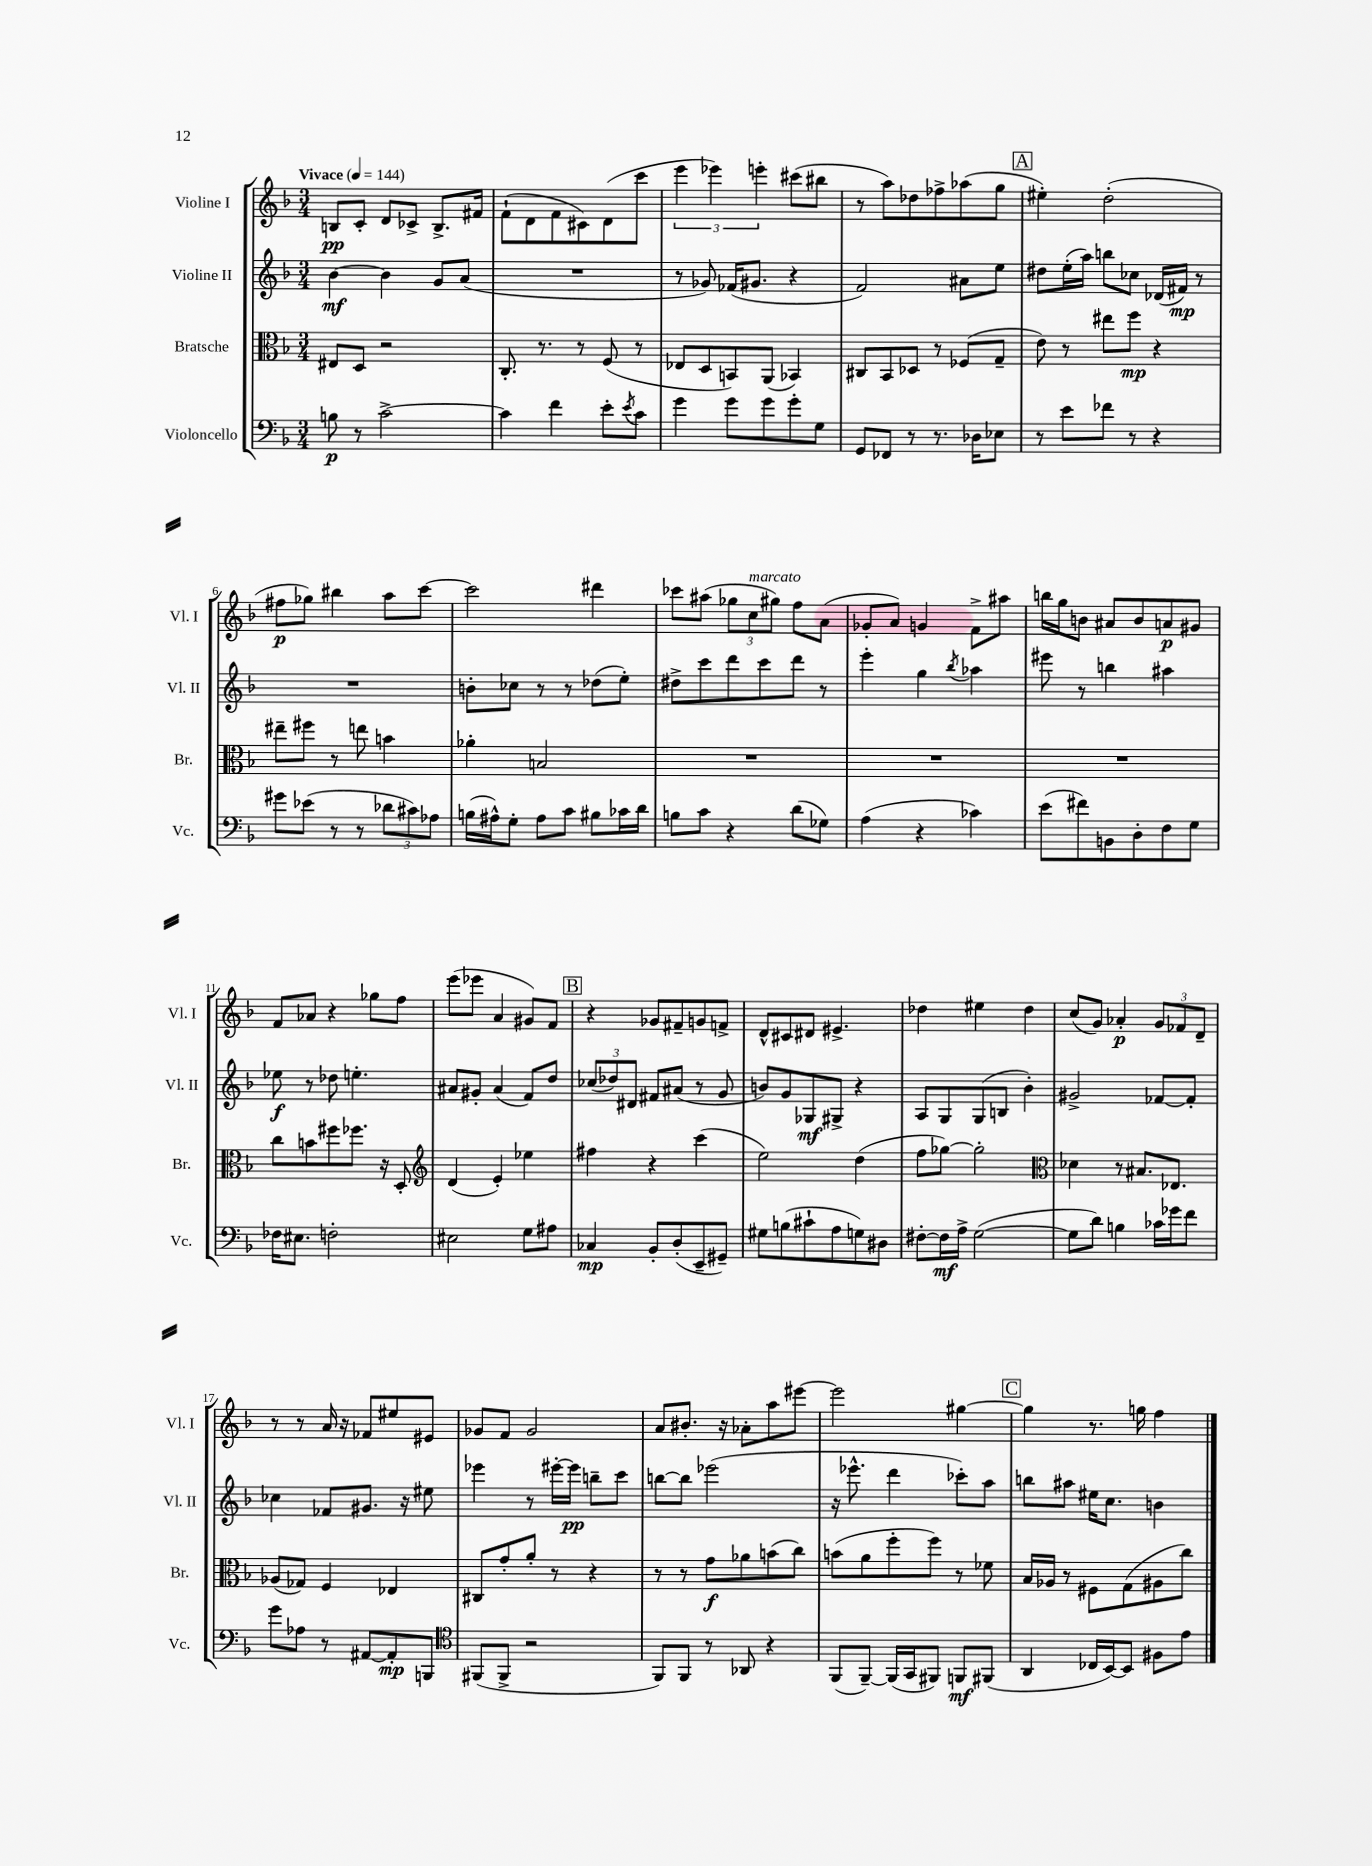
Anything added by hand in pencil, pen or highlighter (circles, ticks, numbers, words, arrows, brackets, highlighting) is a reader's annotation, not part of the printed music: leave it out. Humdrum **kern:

**kern	**kern	**kern	**kern
*staff4	*staff3	*staff2	*staff1
*clefF4	*clefC3	*clefG2	*clefG2
*k[b-]	*k[b-]	*k[b-]	*k[b-]
*M3/4	*M3/4	*M3/4	*M3/4
*MM144	*MM144	*MM144	*MM144
8B	8E#	[4b-	8B
8r	8D	.	8c'
[2c^	2r	4b-]	8d
.	.	.	8c-^
.	.	8g	8.B^
.	.	(8a	.
.	.	.	16f#
=	=	=	=
4c]	8.C'	2.r	(8f`
.	.	.	8d
.	8.r	.	.
4f	.	.	8f
.	8r	.	8c#)
8e'	(8F	.	(8d
8qe	.	.	.
8c	8r	.	8ccc
=	=	=	=
4g	8E-	8r	6eee
.	8D	8g-)	.
.	.	.	6eee-)
8g	8BB)	(16f-	.
.	.	8.g#	.
.	.	.	6eee'
8g	(8AA	.	.
8g'	4BB-)	4r	(8ccc#
8G	.	.	8bb#
=	=	=	=
8GG	8C#	2f)	8r
8FF-	8BB-	.	8aa)
8r	8D-	.	8dd-
8.r	8r	.	8ff-^
.	(8F-	8a#	(8aa-
16D-	.	.	.
8E-	8G~	8ee	8gg
=	=	=	=
8r	8e)	8dd#	4ee#')
8e	8r	(16ee'	.
.	.	16aa)	.
8f-	8ee#	8bb	(2dd'
8r	8ff	8cc-	.
4r	4r	(16d-	.
.	.	16f#)	.
.	.	8r	.
=	=	=	=
8g#	8ee#~	2.r	8ff#
(8e-	8ff#	.	8gg-)
8r	8r	.	4bb#
8r	8ee	.	.
12d-	4b	.	8aa
12c#)	.	.	.
.	.	.	[8ccc
12A-	.	.	.
=	=	=	=
(16B	4a-'	8b'	2ccc]
16A#^^)	.	.	.
8G'	.	8cc-	.
8A#	2B	8r	.
8c	.	8r	.
8B#	.	(8dd-	4ddd#
16c-	.	8ee')	.
16d	.	.	.
=	=	=	=
8B	2.r	8dd#^	8ccc-
8c	.	8ccc	(8aa#
4r	.	8ddd	12gg-
.	.	.	12cc
.	.	8ccc	.
.	.	.	12gg#)
(8d	.	8ddd	8ff
8G-)	.	8r	(8a
=	=	=	=
(4A	2.r	4eee'	8g-'
.	.	.	8a)
4r	.	4gg	4g
.	.	8qbb-	.
4c-)	.	4aa-	8f^
.	.	.	8aa#
=	=	=	=
(8e	2.r	8eee#	16bb
.	.	.	16gg
8f#)	.	8r	8b
8BB	.	4bb	8a#
8D'	.	.	8b
8F	.	4aa#	8a
8G	.	.	8g#
=	=	=	=
16F-	8cc	8ee-	8f
8.E#	.	.	.
.	8b	8r	8a-
2F'	8ff#	8dd-	4r
.	8.ff-	4.ee'	.
.	.	.	8gg-
.	16r	.	.
.	8D'	.	8ff
=	=	=	=
*	*clefG2	*	*
2E#	(4d	8a#	(8eee
.	.	8g#'	8eee-
.	4e')	(4a#	4a
8G	4ee-	8f)	8g#)
8A#	.	8dd	8f
=	=	=	=
4C-	4ff#	(12cc-	4r
.	.	12dd-)	.
.	.	12d#	.
8BB-'	4r	8f#	8g-
(8D'	.	(8a#	8f#~
8EE~	(4ccc	8r	8g
8GG#~)	.	8g	8f^
=	=	=	=
8G#	2ee)	8b)	8d^^
(8B	.	8g	8c#
8c#`	.	8G-	8d#
8A	.	8G#^	4.e#^
8G)	(4dd	4r	.
8D#	.	.	.
=	=	=	=
[8F#'	8ff	8A	4dd-
16F#]	[8gg-)	8G	.
16A^	.	.	.
([2G	2gg-']	(8G	4ee#
.	.	8B	.
.	.	4b-')	4dd-
=	=	=	=
*	*clefC3	*	*
8G]	4d-	2g#^	(8cc
8d)	.	.	8g)
4B	8r	.	4a-'
.	8.B#	.	.
16c-	.	[8f-	12g
16g-	8.E-	.	.
.	.	.	12f-
8f	.	8f-']	.
.	.	.	12d~
=	=	=	=
8g	(8A-	4cc-	8r
8A-	8G-)	.	8r
8r	4F	8f-	16a
.	.	.	16r
[8AA#	.	8.g#	8f-
8AA#']	4E-	.	8ee#
.	.	16r	.
8BBB	.	8ee#	8e#
=	=	=	=
*clefC4	*	*	*
(8FF#	8C#	4eee-	8g-
8FF#^	8g'	.	8f
2r	8a'	8r	2g-
.	8r	[16eee#'	.
.	.	16eee#]	.
.	4r	8bb~	.
.	.	8ccc	.
=	=	=	=
8FF)	8r	[8bb	8a
8FF	8r	8bb]	8.b#'
8r	8g	(2eee-	.
.	.	.	16r
8AA-	8a-	.	8a-'
4r	(8b	.	8aa
.	8cc)	.	[8eee#
=	=	=	=
(8FF	(8b	16r	2eee#]
.	.	8.eee-^^	.
[8FF~)	8a	.	.
(16FF]	8ff'	4ddd	.
16GG	.	.	.
8FF#)	8ff)	.	.
8FF	8r	8ccc-')	[4gg#
(8FF#	8f-	8aa	.
=	=	=	=
4AA	16B-	8bb	4gg#]
.	16A-	.	.
.	8r	8aa#	.
16C-	8F#	16ee#	8.r
[16BB-)	.	8.cc	.
8BB-]	(8G	.	.
.	.	.	16gg
8F#	8A#	4b	4ff
8e	8cc)	.	.
==	==	==	==
*-	*-	*-	*-
